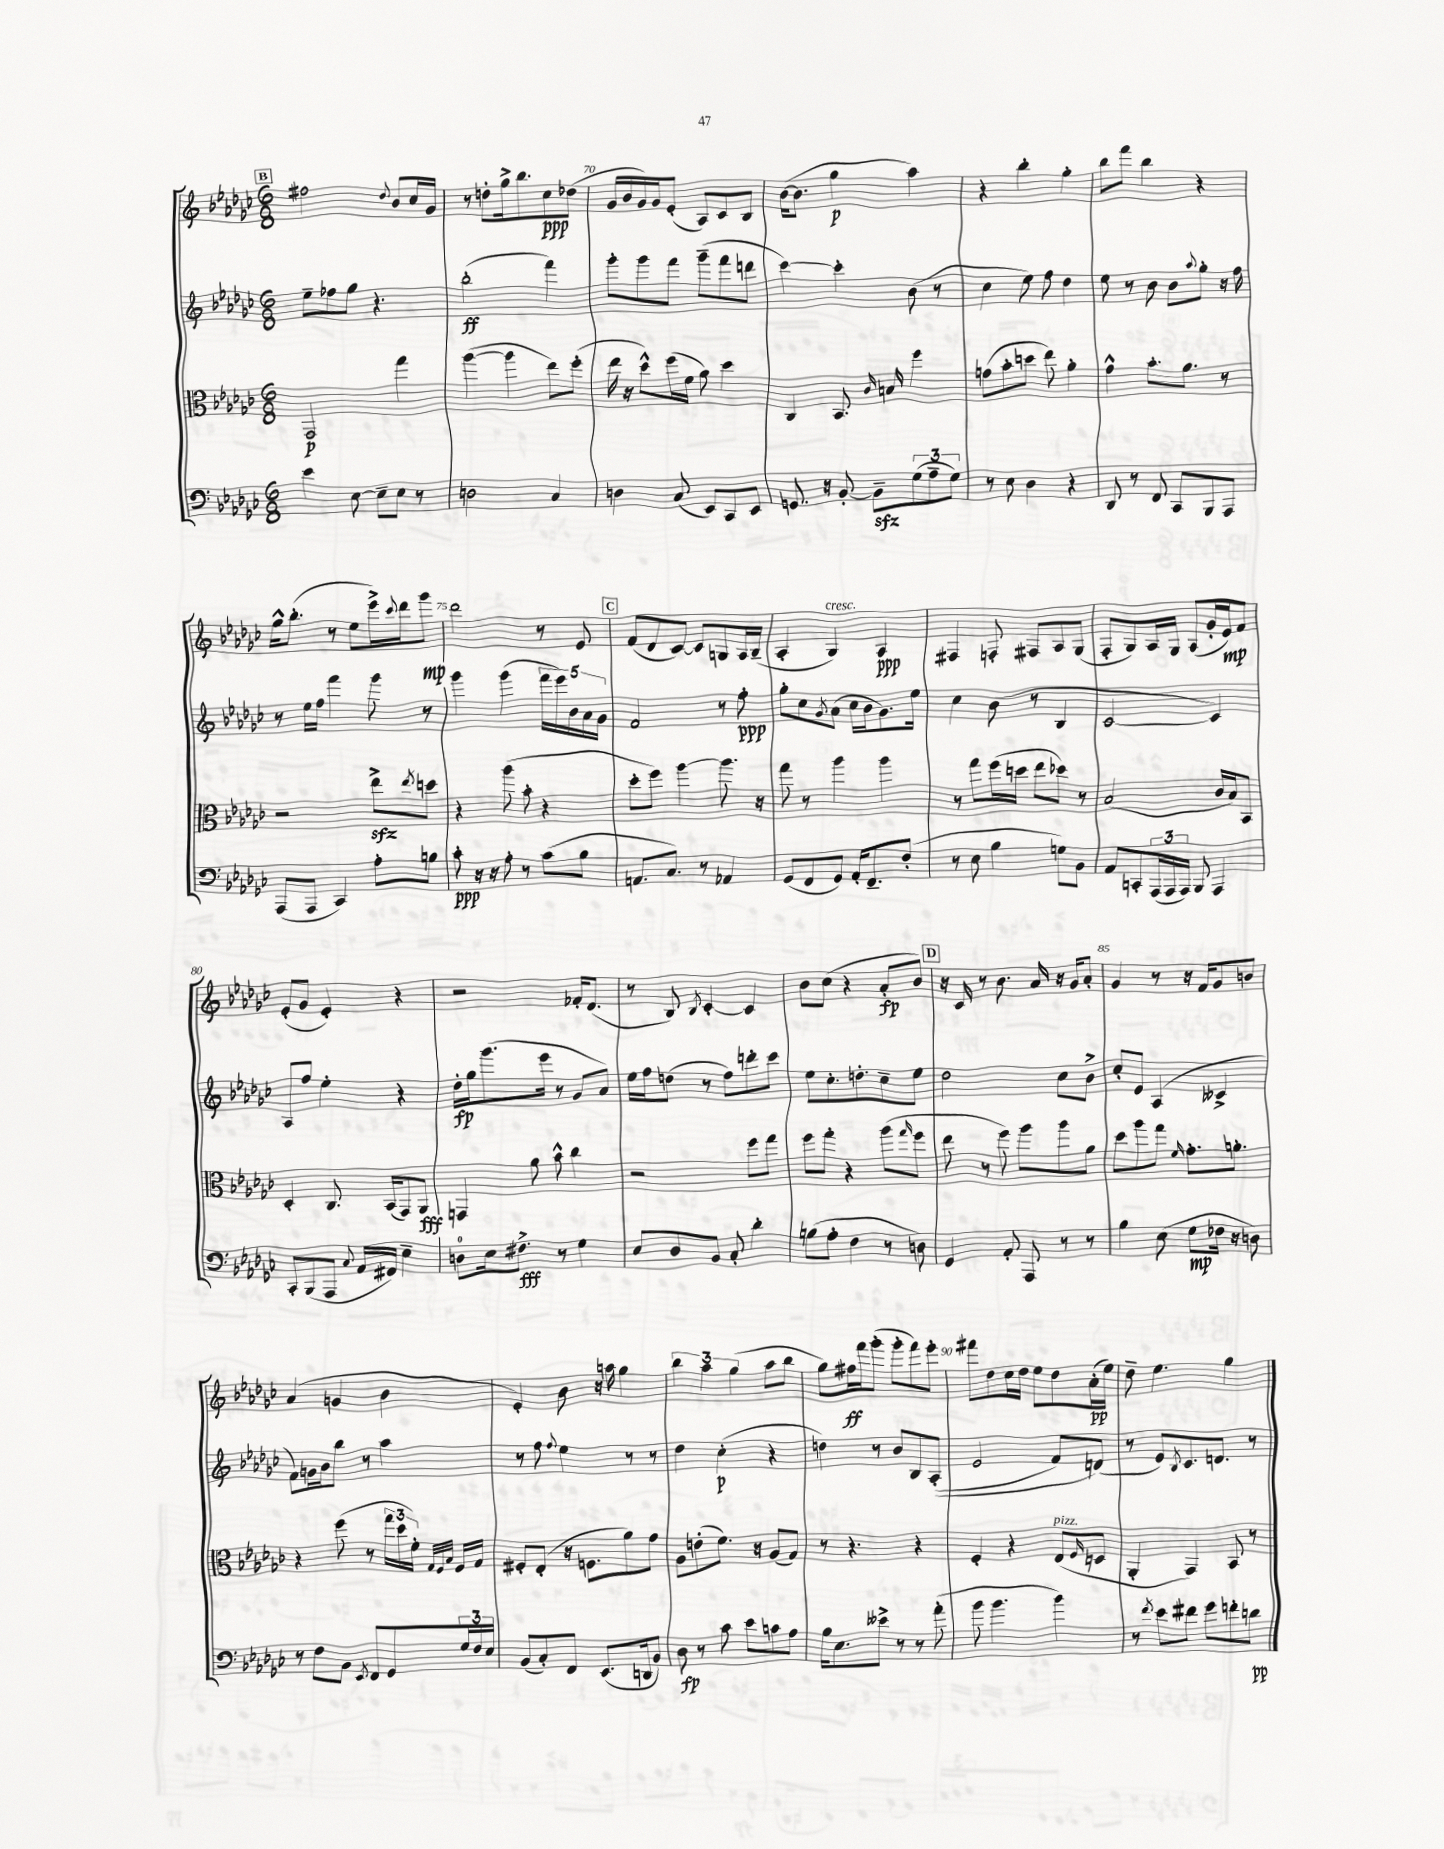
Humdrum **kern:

**kern	**kern	**kern	**kern
*staff4	*staff3	*staff2	*staff1
*clefF4	*clefC3	*clefG2	*clefG2
*k[b-e-a-d-g-c-]	*k[b-e-a-d-g-c-]	*k[b-e-a-d-g-c-]	*k[b-e-a-d-g-c-]
*M6/8	*M6/8	*M6/8	*M6/8
4e-	2GG-	8ee-~	2ff#
.	.	8ff-	.
[8E-	.	8gg-	.
8E-~]	.	4.r	.
.	.	.	8qqdd-
8E-	4gg-	.	8b-
8r	.	.	16cc-
.	.	.	16g-
=	=	=	=
2D	([4aa-	(2bb-'	8r
.	.	.	8dd'
.	4aa-]	.	16gg-^
.	.	.	8.bb-
4C-	8ee-)	4fff)	8cc-
.	(8ff'	.	(8dd-
=	=	=	=
4D	16ee-	8ggg-'	16g-
.	16r	.	16b-
.	8dd-^^)	8ggg-	16g-)
.	.	.	16g-
(8C-	(16ff	8fff	(8e-'
.	16f	.	.
8EE-)	8a-)	(8ggg-~	8A-)
8CC-	4dd-	8fff	8c-
8EE-	.	8ddd	8B-
=	=	=	=
8.GG	4C-	[4ccc-)	([16b-
.	.	.	8.b-]
16r	.	.	.
[8BB-'	8.BB-	4ccc-']	4gg-
8BB-~]	.	.	.
.	16qqc-	.	.
.	16B	.	.
(12G-	4ff	(8b-	4aa-)
12A-~	.	.	.
.	.	8r	.
12G-)	.	.	.
=	=	=	=
8r	(8g	4cc-	4r
8E-	8b-'	.	.
4D-	8dd	8ee-)	4bb-'
.	8ee-)	8ff	.
4r	4a-'	4dd-	4gg-'
=	=	=	=
8DD-	4g-^^	8ee-	8bb-
8r	.	8r	8fff
8FF	8.b-'	8b-	4bb-
8CC-	.	8b-	.
.	8.a-	.	.
.	.	8qqaa-	.
8BBB-	.	8gg-'	4r
8AAA-	8r	16r	.
.	.	16ff	.
=	=	=	=
(8AAA-	2r	8r	16gg-^^
.	.	.	(8.bb-'
8AAA-	.	16ee-	.
.	.	16ff	.
4CC-)	.	4fff	8r
.	.	.	8ee-
8A-'	8ee-^	8ggg-	16eee-^)
.	.	.	8qqccc-
.	.	.	16ddd-
.	8qee-	.	.
8B	8dd	8r	8ggg-
=	=	=	=
8c-'	4r	4ggg-	2ddd-
16r	.	.	.
16r	.	.	.
8A-'	(8aa-	(4ggg-	.
8r	8b-'	.	.
(8c-	4r	20fff	8r
.	.	20eee-)	.
.	.	20b-	.
8B-	.	.	8e-
.	.	20a-	.
.	.	20g-	.
=	=	=	=
8.AA	8dd-'	2f	(8f
.	8ff)	.	8d-
8.C-)	.	.	.
.	[4aa-	.	[8c-)
8r	.	.	8c-]
4AA-	8.aa-]	8r	8G
.	.	8ff'	16A-
.	16r	.	(16B-~
=	=	=	=
(8GG-	8gg-	8gg-'	4A-'
8FF	8r	8cc-	.
.	.	8qg-	.
8GG-)	4aa-	(8a-	4G-)
16AA-'	.	16cc-	.
8.FF~	.	16b-	.
.	4aa-	8.g-)	4A-
(8F'	.	.	.
.	.	16ee-	.
=	=	=	=
8r	8r	4cc-	4F#
8E-	8gg-	.	.
4B-	(16ff	(8b-	8F'
.	16dd	.	.
.	8ee-	8r	8F#
8G)	8dd-)	4B-	8A-
8BB-	8r	.	(8G-
=	=	=	=
8AA-	(2B-	[2c-	8F'
8CC'	.	.	8G-)
(24AAA-	.	.	16A-
24AAA-	.	.	.
.	.	.	16G-
24AAA-)	.	.	.
8BBB-	.	.	(8A-
4AAA-	16c-	4c-])	16g-'
.	16B-)	.	16e-)
.	8BB-	.	8f
=	=	=	=
8CC-'	4D-'	8A-	(8e-'
(8BBB-	.	8ff	8g-
8AAA-	8.C-	4ee-'	4e-')
8qqC-	.	.	.
16AA-	.	.	.
16FF#)	(16BB-	.	.
4E-~	8GG-)	4r	4r
.	8AA-	.	.
=	=	=	=
8D	4GG	16dd-'	2r
.	.	16gg-	.
16E-	.	(8.ggg-	.
8.F#^	.	.	.
.	8a-	.	.
.	.	16eee-	.
8r	8b-^^	8r	.
4G-	4cc-	8g-	16f-'
.	.	.	(8.d-
.	.	8a-)	.
=	=	=	=
8E-	2r	16ee-	8r
.	.	16ff	.
8D-	.	(8dd	8B-)
.	.	.	8qB-
8BB-	.	8r	[4c-'
8C-'	.	8ff)	.
4d-'	8ff	8ddd'	4c-]
.	8gg-	8ccc-	.
=	=	=	=
(8B	8ff	8ee-	8b-
8A-'	8gg-'	8.cc-'	(8cc-
4F	4r	.	4r
.	.	8.dd'	.
8r	(8aa-	8cc-~	8a-'
.	16qqgg-	.	.
8D)	8ff	8ee-	8b-)
=	=	=	=
4GG-	8ee-	2dd-	16r
.	.	.	16c-
.	8r	.	8r
8AA-'	8ff)	.	8.b-
8AAA-	8aa-	.	.
.	.	.	16a-
8r	8aa-	8cc-	16r
.	.	.	16g-
8r	8a-	8b-^	8a-'
=	=	=	=
4B-	8dd-	8cc-'	4g-
.	8aa-	8e-	.
(8E-	8gg-	(4A-	8r
.	16qqf	.	.
8G-	8.g-'	.	16r
.	.	.	16f
16F-	.	4c--^	8g-
16r	8.a'	.	.
8D)	.	.	8b
=	=	=	=
8r	4r	8f)	(4a-
8F	.	16g	.
.	.	16b-	.
8BB-	(8ff	8bb-	4g
8qEE-	.	.	.
8FF	8r	8r	.
8GG-	24gg-	4aa-	4b-
.	24dd-	.	.
.	24f')	.	.
.	32qqG-	.	.
.	32qqF	.	.
.	32qqB-	.	.
24G-	16F	.	.
24F	.	.	.
.	16G-	.	.
24E-	.	.	.
=	=	=	=
(8BB-	8F#'	8r	4e-')
8C-')	(8E-'	8ff	.
.	.	8qqff	.
8FF	16r	4ee-	8b-
.	8.F	.	.
(8.EE-	.	.	16r
.	.	.	16aa
.	8a-)	8r	4gg-
16DD	.	.	.
8BB-)	8g-	8r	.
=	=	=	=
8D-	8A-	4dd-	6bb-
8r	(8e'	.	.
.	.	.	6aa-
8c-	8.f)	(4cc-'	.
.	.	.	(6gg-
8e-	.	.	.
.	16r	.	.
8c	(8A-	4r	8aa-
8A-	8G-)	.	8bb-
=	=	=	=
16B-	8r	4dd)	8gg-)
8.E-	.	.	.
.	4.r	.	16ff#
.	.	.	16fff
8e--^	.	8r	(8ggg-'
8r	.	8b-	8ggg-'
8r	4r	8B-	8fff)
(8a-'	.	&((8A-'	8eee-'
=	=	=	=
8b-	4F'	2e-	8fff#
4.b-	.	.	8dd-
.	4r	.	16cc-
.	.	.	16dd-
.	.	.	8ee-
4b-)	(8E-	8f)	8dd-
.	16qqF	.	.
.	8D	(8d&)	(16a-'
.	.	.	16ee-)
=	=	=	=
8r	4AA-'	8r	8dd-~
8qf	.	.	.
8e-	.	8e-)	4.ee-
.	.	8qB-	.
8f#	4GG-)	8.c-	.
8g-	.	.	.
.	.	8.d	.
8f'	8BB-	.	4gg-
8d	8r	8r	.
==	==	==	==
*-	*-	*-	*-
